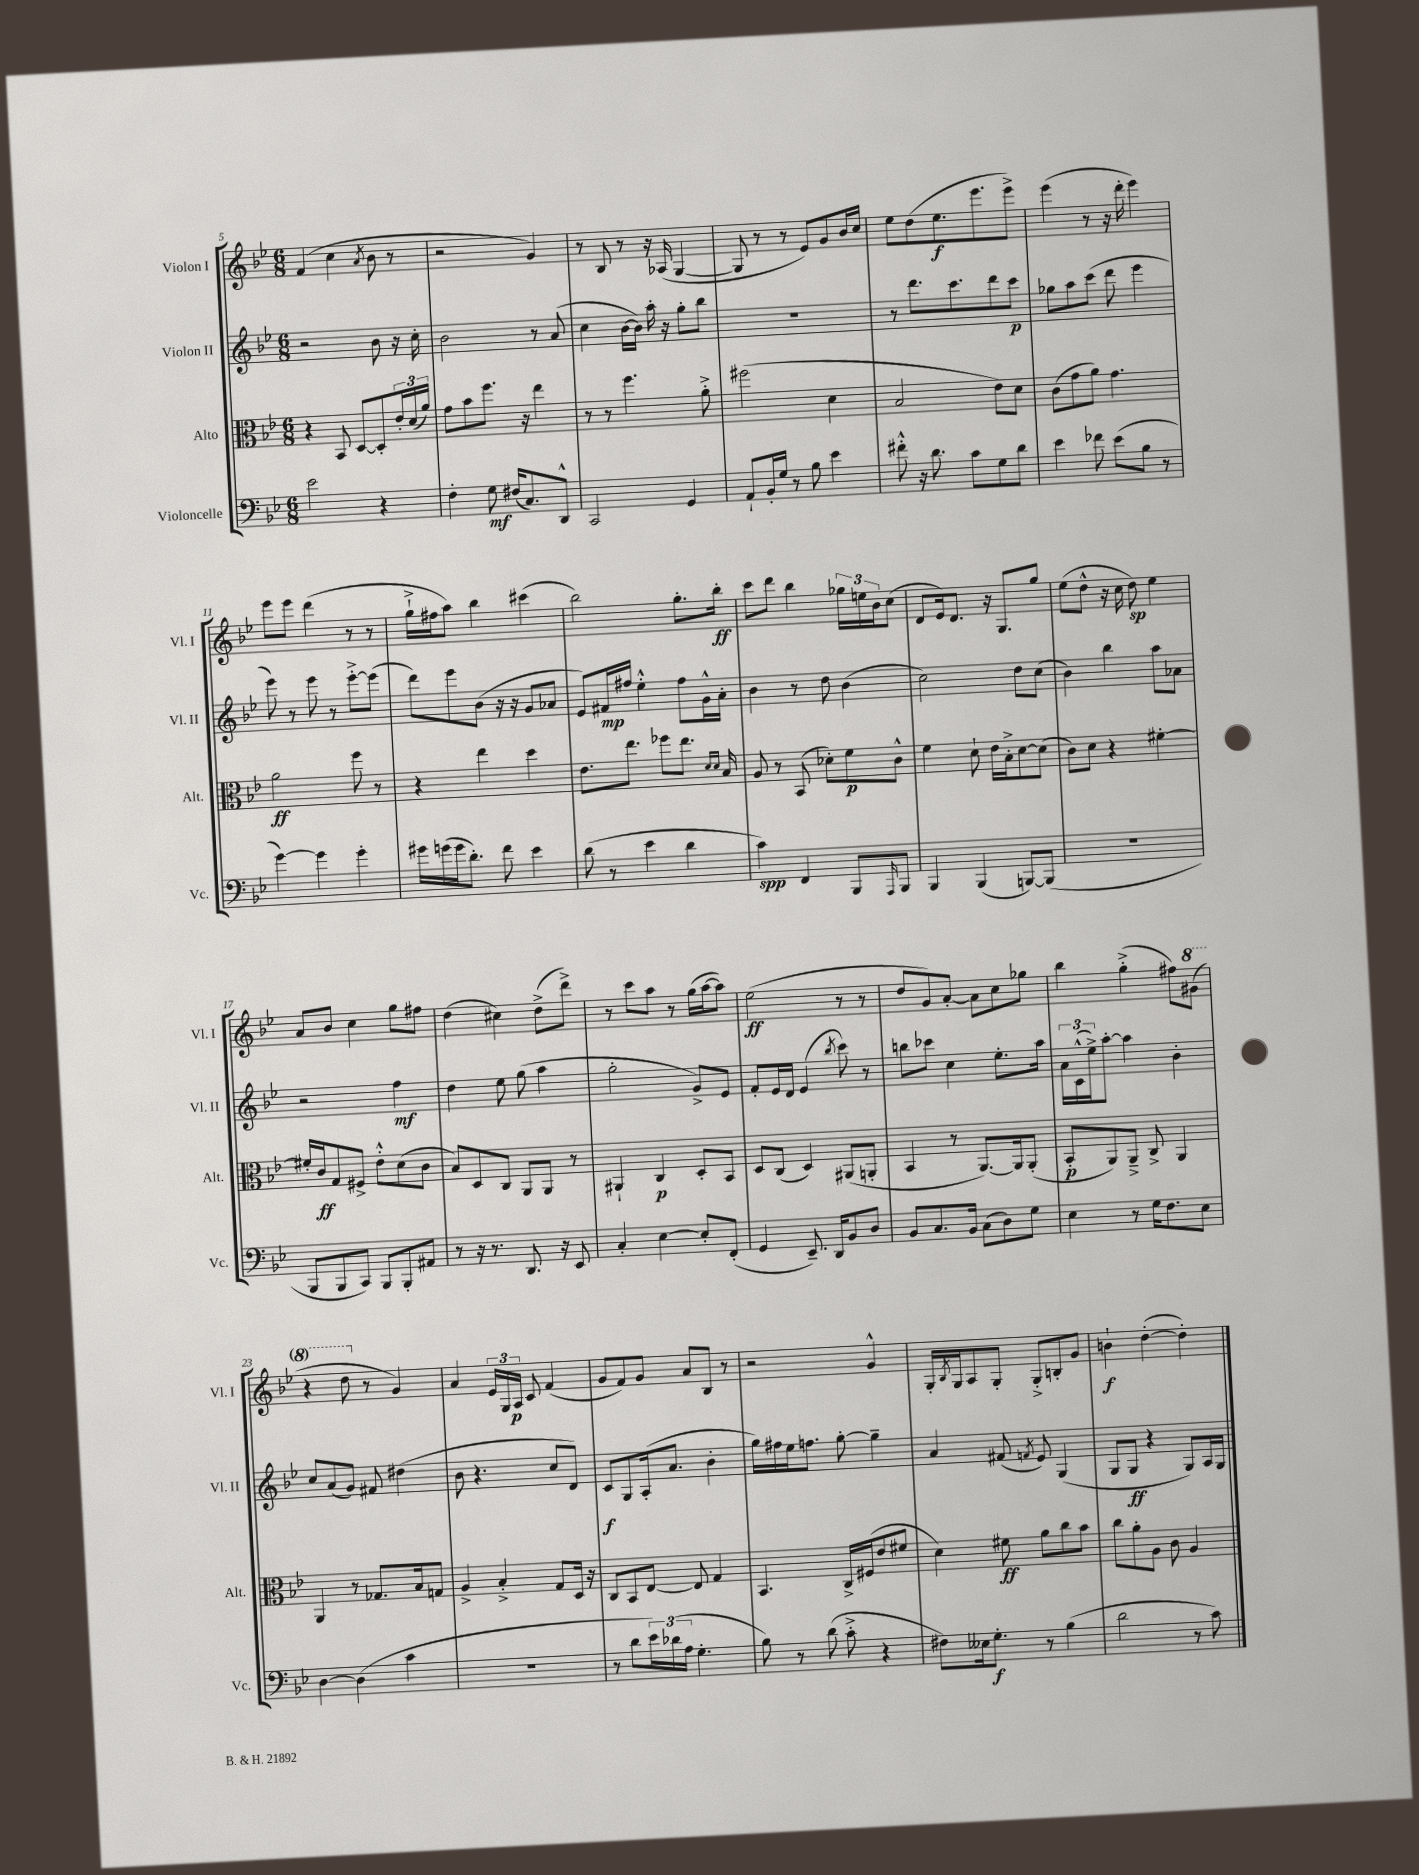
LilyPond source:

<<
\new StaffGroup <<
\new Staff = "s0" \with { instrumentName = "Violon I" shortInstrumentName = "Vl. I" } {
    \clef treble \key bes \major \numericTimeSignature \time 6/8
    f'4( c''4 \acciaccatura { a'8 } bes'8 r8 |
    r2 g'4) |
    r8 bes8 r8 r16 aes16( g4~ |
    g8 r8 r8 ees'8) g'8 bes'16 c''16 |
    ees''8 d''8( ees''8.\f ees'''8. ees'''8->) |
    ees'''4( r8 r16 d'''16-. ees'''4) |
    ees'''8 ees'''8 d'''4( r8 r8 |
    g''16-!-> fis''16 a''8) bes''4 cis'''4( |
    bes''2) g''8.-. bes''16-.\ff |
    c'''8 d'''8 bes''4 \tuplet 3/2 { ges''16 e''16 bes'16 } c''8( |
    d'8 ees'16) d'8. r16 g8. g''8 |
    ees''8( d''8-^ r16 c''16 d''8\sp) ees''4 |
    a'8 bes'8 c''4 g''8 fis''8 |
    d''4( cis''4) d''8->( d'''8->) |
    r8 c'''8 a''8 r8 g''16( a''16~ a''8) |
    ees''2\ff( r8 r8 |
    d''8 g'8) a'8~-. a'8 c''8 ges''8 |
    bes''4 g''4-.->( fis''8) \ottava #1 gis''8( |
    r4 d'''8 \ottava #0 r8 g'4) |
    a'4 \tuplet 3/2 { ees'16 g16 a16\p } c'8 f'4( |
    g'8 f'8) g'8 a'8 bes8 r8 |
    r2 g'4-^ |
    g16-. \acciaccatura { bes8 } g16 a8 g8-. g8-.-> b8-. g'8 |
    b'4-!\f d''4~-.( d''4-.) \bar "|." |
}
\new Staff = "s1" \with { instrumentName = "Violon II" shortInstrumentName = "Vl. II" } {
    \clef treble \key bes \major \numericTimeSignature \time 6/8
    r2 bes'8 r16 c''16-. |
    bes'2 r8 a'8( |
    c''4 bes'16~ bes'16) a''16-. r16 g''8-. bes''8 |
    R2. |
    r8 d'''8. c'''8. d'''8 c'''8\p |
    ges''8 a''8 c'''8( d'''8 ees'''4 |
    ees'''8) r8 ees'''8 r8 ees'''8~-.-> ees'''8( |
    d'''8) ees'''8 bes'8( r16 r16 g'8 aes'8 |
    ees'8) fis'16\mp fis''16 ees''4-.-^ fis''8 g'16-^ a'16-. |
    bes'4 r8 d''8 bes'4( |
    c''2) d''8 c''8( |
    bes'4) bes''4 a''8 aes'8 |
    r2 f''4\mf |
    d''4 ees''8 g''8( a''4 |
    g''2-. g'8->) ees'8 |
    f'8-. ees'16 d'16 ees'4( \acciaccatura { bes''8 } c'''8) r8 |
    b''8 ces'''8 c''4 ees''8.-. a''16 |
    \tuplet 3/2 { a'16 c'16-^( ees''16->) } a''8~-. a''4 bes'4-. |
    c''8 a'8( g'8) fis'8 dis''4( |
    bes'8 r4. c''8 d'8) |
    c'8\f g8 a16-.( a'8. bes'4-. |
    g''16) fis''16 ees''16 f''8. g''8~-. g''4-- |
    a'4 fis'8( \acciaccatura { f'8 } ees'8) g4( |
    g8 g8\ff r4 g8) a16 g16 \bar "|." |
}
\new Staff = "s2" \with { instrumentName = "Alto" shortInstrumentName = "Alt." } {
    \clef alto \key bes \major \numericTimeSignature \time 6/8
    r4 bes,8 d8~ d8-. \tuplet 3/2 { ees'16-. d'16( a'16) } |
    g'8 bes'8 f''8. r16 ees''4 |
    r8 r8 f''4. a'8-.-> |
    fis''2( d'4 |
    bes2 ees'8) d'8 |
    c'8( g'8 a'8) g'4. |
    a'2\ff f''8 r8 |
    r4 ees''4 d''4 |
    ees'8. ees''8. fes''8 ees''8. \grace { d'16 d'16 } bes16 |
    a8 r8 bes,8( des'8-.) f'8\p c'8-^ |
    f'4 d'8-! ees'16 bes16-.-> d'8~ d'8( |
    c'8) d'8 r4 fis'4~-. |
    fis'16-. c'16\ff g8 fis8-> ees'8-.-^ d'8( c'8 |
    bes8) d8 c8 a,8 a,8 r8 |
    ais,4-! c4\p d8-. bes,8 |
    d8 c8( d4) ais,8( a,8-. |
    bes,4 r8 a,8.~) a,16 a,8-.( |
    bes,8-.\p a,8) a,8---> c8-> a,4 |
    a,4 r8 ges8. bes16 g8 |
    a4-> bes4-.-> g8 d16 r16 |
    c8 bes,8 ees8~ ees8 g4 |
    bes,4. c16-> fis16( ees'8 fis'8 |
    d'4) fis'8\ff a'8 c''8 bes'8 |
    c''8 a'8-. a8 c'8 a4 \bar "|." |
}
\new Staff = "s3" \with { instrumentName = "Violoncelle" shortInstrumentName = "Vc." } {
    \clef bass \key bes \major \numericTimeSignature \time 6/8
    ees'2 r4 |
    f4-. g8\mf fis16( c8.) d,8-^ |
    c,2 g,4 |
    a,8-! bes,16-. g16 r8 bes8 ees'4 |
    fis'8-.-^ r16 d'8. c'8 g8 d'8 |
    ees'4 fes'8 ees'8( bes8 r8 |
    g'4~) g'4 g'4-. |
    gis'16 g'16( g'16 d'8.-.) f'8 ees'4 |
    d'8( r8 ees'4 d'4 |
    c'4\spp) f,4 bes,,8 \grace { a,,16 } bes,,8 |
    bes,,4 bes,,4( b,,8~) b,,8( |
    R2. |
    bes,,8 bes,,8 c,8) bes,,8 bes,,8-. ais,8 |
    r8 r16 r8. d,8. r16 ees,8 |
    c4-. ees4~ ees8-. f,8-.( |
    g,4 ees,8.--) d,16 bes,8 d8 |
    bes,8 c8. bes,16 c8( d8) g8 |
    ees4 r8 g16 f8. ees8 |
    d4~ d4( c'4 |
    R2. |
    r8 d'8 \tuplet 3/2 { ees'16) des'16( a16 } g4.-. |
    bes8) r8 d'8( c'8-.-> r4 |
    fis8) eeses16 g8.-.\f r8 bes4( |
    d'2 r8 c'8) \bar "|." |
}
>>
>>
\layout { \context { \Score currentBarNumber = #5 } }
